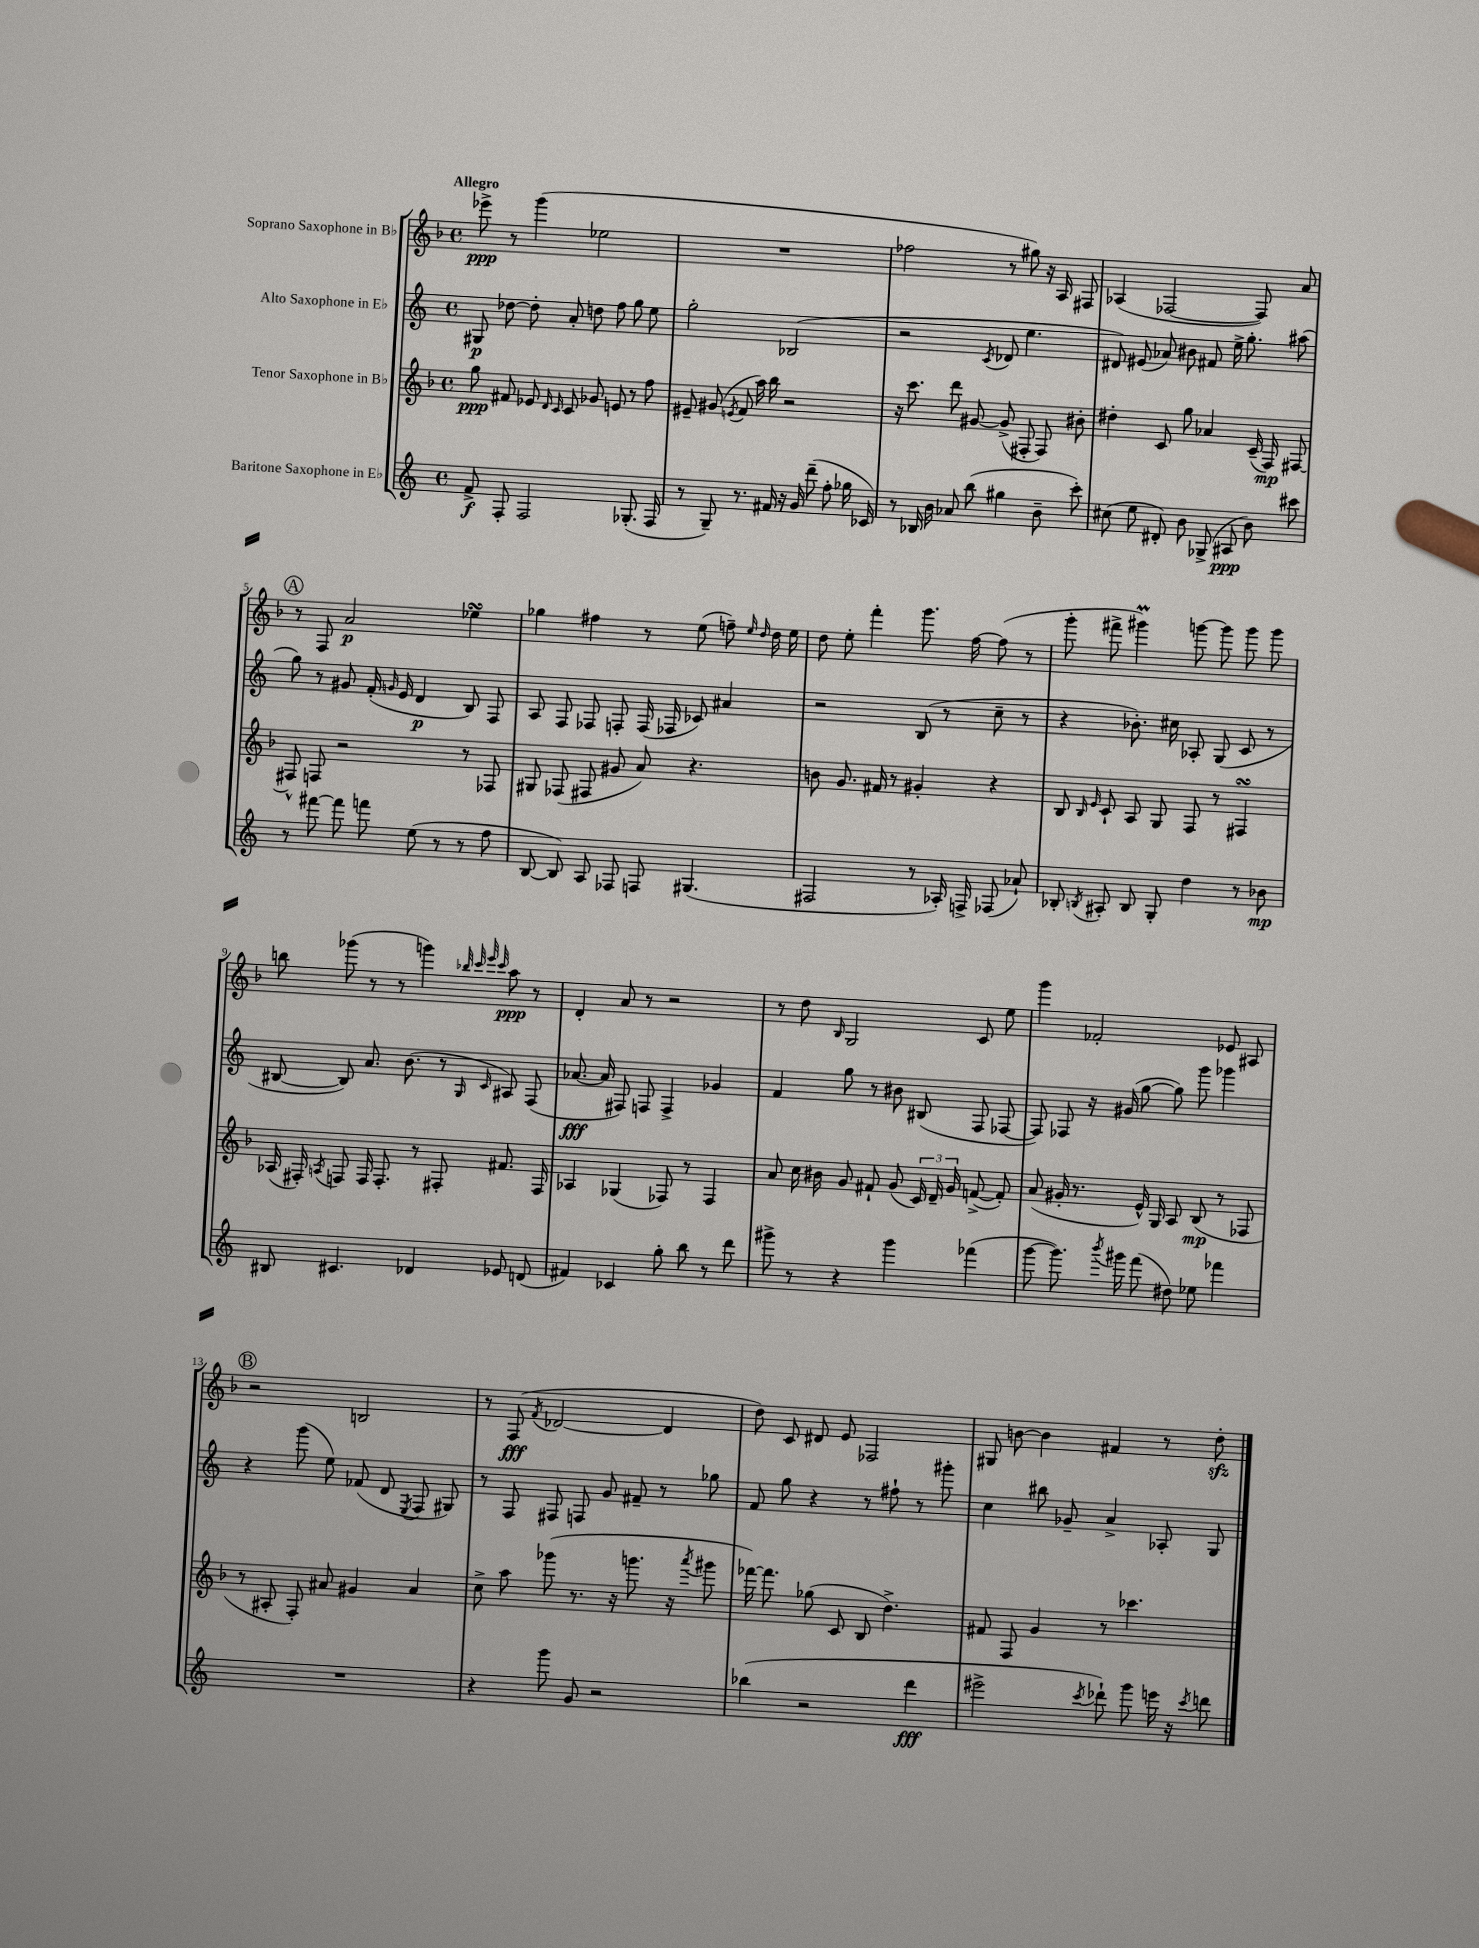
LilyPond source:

<<
\new StaffGroup <<
\new Staff = "s0" \with { instrumentName = "Soprano Saxophone in Bb" } {
    \clef treble \key f \major \defaultTimeSignature \time 4/4 \tempo "Allegro"
    \autoBeamOff ees'''8->\ppp r8 g'''4( ees''2 |
    R1 |
    fes''2 r8 gis''8) r16 a16 fis8 |
    aes4( fes2~ fes8) a'8 |
    \mark \markup { \circle "A" } r8 f8 a'2\p ees''4\turn |
    ges''4 fis''4 r8 e''8( f''8--) \grace { e''16 d''16 } d''16 e''16 |
    d''8 e''8-. f'''4-. g'''8. f''16~ f''8( r8 |
    g'''8-. fis'''8-> gis'''4\prall) g'''8~ g'''8 g'''8 g'''8 |
    b''8 ges'''8( r8 r8 g'''4) \grace { bes''32 c'''32 e'''32 c'''32 } a''8\ppp r8 |
    d'4-. a'8 r8 r2 |
    r8 d''8 \grace { bes16 } g2 c'8 e''8 |
    g'''4 fes'2-. ees'8 ais8 |
    \mark \markup { \circle "B" } r2 b2 |
    r8 f8\fff( \acciaccatura { f'8 } des'2~ des'4 |
    d''8) c'8 dis'8 e'8 fes2 |
    gis8 b'8~ b'4 fis'4 r8 d''8-.\sfz \bar "|." |
}
\new Staff = "s1" \with { instrumentName = "Alto Saxophone in Eb" } {
    \clef treble \key c \major \defaultTimeSignature \time 4/4
    \autoBeamOff gis8\p des''8~ des''8-. a'8-. d''8 f''8 g''8 e''8 |
    g''2-. bes2( |
    r2 \acciaccatura { c'8 } des'8 e''4. |
    dis'8) eis'8( aes'8) bis'8 fis'8 e''16-> g''8.-. ais''8( |
    \mark \markup { \circle "A" } g''8) r8 gis'8 f'16-.( \grace { g'16 } e'16 d'4\p b8) f8 |
    a8 f8 fes8 f8-. f16( fes16 ces'8) ais'4 |
    r2 b8( r8 c''8-- r8 |
    r4 bes'8.-.) cis''16 aes8-. g8( c'8 r8 |
    bis8~ bis8) a'8. b'8.( r8 \grace { g16 c'16 } ais8) f8( |
    aes'8.~\fff aes'16 fis8) f8 f4-> ges'4 |
    f'4 g''8 r8 bis'8 bis8( f8 fes8~ |
    fes8) fes8 r16 gis'16( g''8~ g''8) g'''8 ges'''4 |
    \mark \markup { \circle "B" } r4 g'''8( e''8) fes'8( d'8 \acciaccatura { e8 } f8 gis8) |
    r8 f8 fis8 f8 g'8 fis'8-- r8 ges''8 |
    f'8 g''8 r4 r8 fis''8-! r8 gis'''8-. |
    c''4 bis''8 ges'8-- a'4-> aes8-. g8 \bar "|." |
}
\new Staff = "s2" \with { instrumentName = "Tenor Saxophone in Bb" } {
    \clef treble \key f \major \defaultTimeSignature \time 4/4
    \autoBeamOff g''8\ppp fis'8 ees'8 \grace { d'16 c'16 } c'8 ges'8 e'8 r8 f''8 |
    eis'8-- gis'8( \acciaccatura { e'8 } f'8 a''16) bes''16 r2 |
    r16 c'''8. d'''8 gis'8~ gis'8->( fis8-. fis8) bis'8-. |
    dis''4-. c'8 g''8 aes'4 c'16--( f16\mp) fis8~ |
    \mark \markup { \circle "A" } fis8-^ f8 r2 r8 fes8 |
    gis8 fes8( fis8 gis'8 a'8) r4. |
    b'8 g'8. fis'16 r8 gis'4-. r4 |
    bes8 \grace { bes16 e'16 } c'8-! a8 g8 f8 r8 fis4\turn |
    aes16( fis16-.) \acciaccatura { a8 } f8 f16 f8.-. r8 fis8-. fis'8. fis16 |
    aes4 ges4( fes8) r8 fes4 |
    a'8 c''16 bis'16 g'8 fis'8-! g'8( \tuplet 3/2 { c'16) d'16-- g'16 } f'8~->( f'8-.) |
    a'8( gis'16-. r8. e'16-^) g16 a8 bes8\mp( r8 fes8 |
    \mark \markup { \circle "B" } r8 ais8-. f8-.) ais'8 gis'4 ais'4 |
    c''8-> a''8 ges'''8( r8. r16 g'''8. r16 \acciaccatura { a'''8 } gis'''8 |
    fes'''16~) fes'''8. ges''8( c'8 bes8 d''4.->) |
    fis'8 f8 g'4 r8 ces'''4. \bar "|." |
}
\new Staff = "s3" \with { instrumentName = "Baritone Saxophone in Eb" } {
    \clef treble \key c \major \defaultTimeSignature \time 4/4
    \autoBeamOff f'8->\f f8-. f2 ges8.-.( f16 |
    r8 g8--) r8. fis'16 r16 g'16 d'''8--( f''8-. ges''16 ces'16) |
    r8 bes16 b'16 aes'8 b''8( gis''4 b'8-- c'''8-.) |
    cis''8( e''8 dis'8-.) b'8 ges8->( ais8\ppp b'8) cis'''8 |
    \mark \markup { \circle "A" } r8 fis'''8~ fis'''8 f'''8 e''8( r8 r8 f''8 |
    b8~ b8) a8 fes8 f8 gis4.( |
    fis2 r8 aes16-.) f16-> fes8( aes'8-!) |
    bes8-. \acciaccatura { b8 } ais8-. b8 g8-. d''4 r8 bes'8\mp |
    bis8 cis'4. des'4 ees'8 d'8( |
    fis'4) ces'4 g''8-. b''8 r8 d'''8 |
    gis'''8-> r8 r4 gis'''4 fes'''4( |
    g'''8~ g'''8.) \acciaccatura { b'''8 } gis'''16 f'''8( dis''8) ees''8 fes'''4 |
    \mark \markup { \circle "B" } R1 |
    r4 g'''8 g'8 r2 |
    bes''4( r2 d'''4\fff |
    eis'''2-> \acciaccatura { c'''8 } des'''8-!) g'''8 e'''16 r16 \acciaccatura { c'''8 } d'''8 \bar "|." |
}
>>
>>
